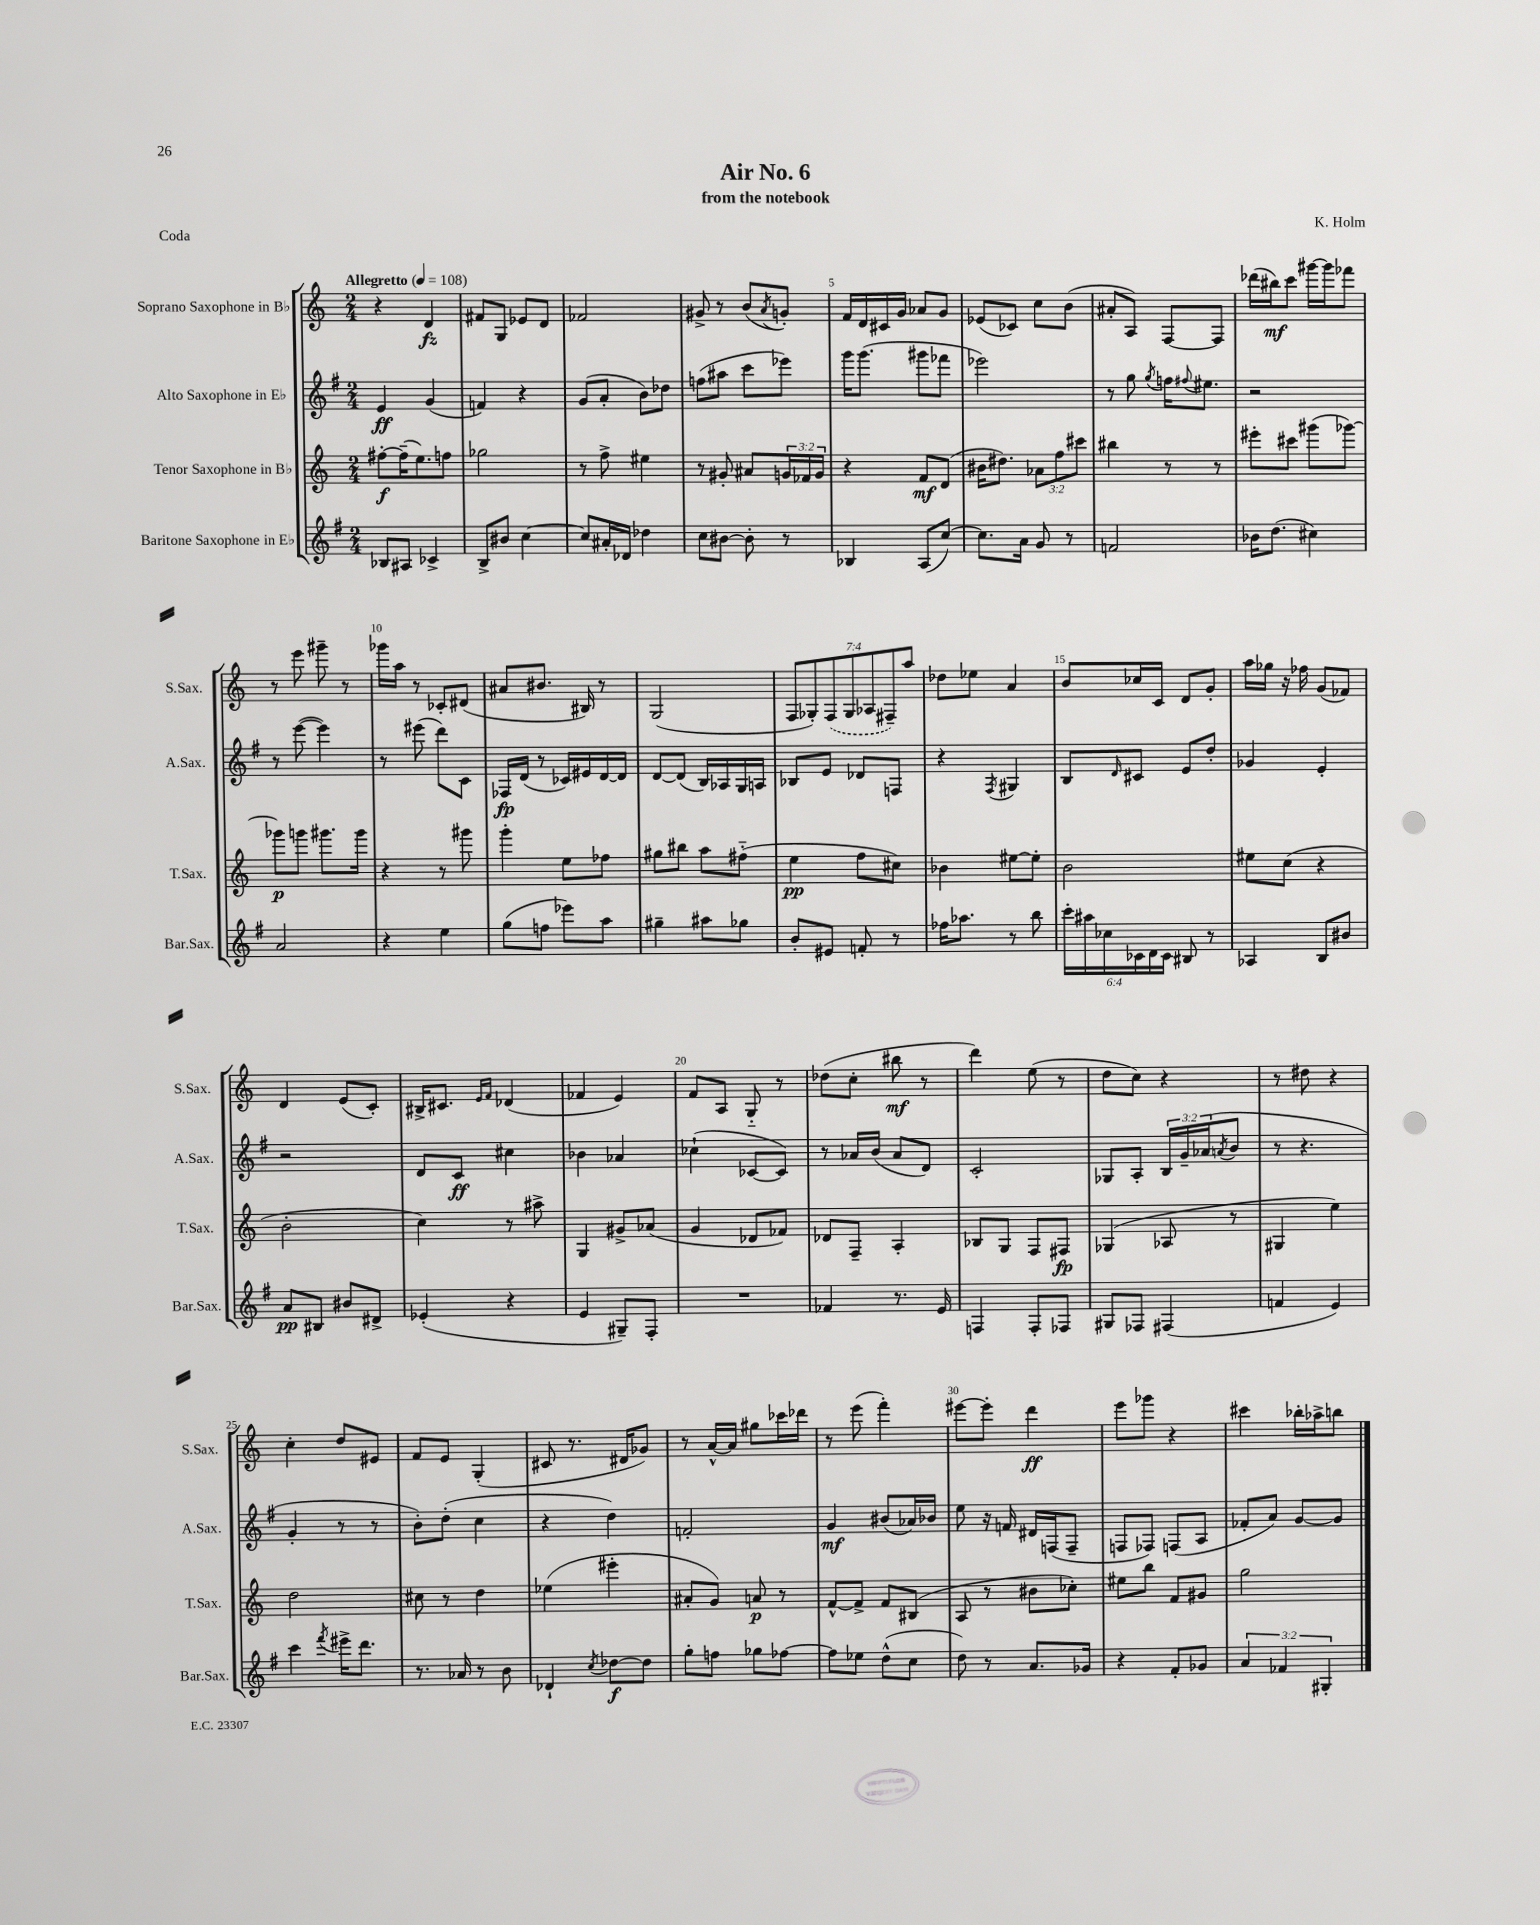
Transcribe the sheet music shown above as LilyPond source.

\header { title = "Air No. 6" composer = "K. Holm" subtitle = "from the notebook" piece = "Coda" }
<<
\new StaffGroup <<
\new Staff = "s0" \with { instrumentName = "Soprano Saxophone in Bb" shortInstrumentName = "S.Sax." } {
    \clef treble \key c \major \numericTimeSignature \time 2/4 \override Staff.TupletNumber.text = #tuplet-number::calc-fraction-text \tempo "Allegretto" 4 = 108
    r4 d'4\fz |
    fis'8 g8 ees'8 d'8 |
    fes'2 |
    gis'8-> r8 b'8( \acciaccatura { a'8 } g'8-.) |
    f'16 d'16 cis'16 g'16 aes'8 g'8 |
    ees'8( ces'8) c''8 b'8( |
    ais'8-. a8) f8~ f8 |
    des'''16( bis''16\mf) c'''8 gis'''16~ gis'''16 fes'''8 |
    r8 e'''8 gis'''8-- r8 |
    ges'''16 a''16 r8 ces'8-. dis'8( |
    ais'8 bis'8. bis16) r8 |
    g2( |
    \tuplet 7/4 { f8 ges8-.) \once \slurDashed f8( ges8 aes8 fis8--) a''8 } |
    des''8 ees''8 a'4 |
    b'8 ces''16 c'16 d'8 g'8-. |
    a''16 ges''16 r16 fes''16 g'8( fes'8) |
    d'4 e'8( c'8-.) |
    bis16-> cis'8. \grace { e'16 f'16 } des'4( |
    fes'4 e'4) |
    f'8 a8 g8-_ r8 |
    des''8( c''8-. bis''8\mf r8 |
    d'''4) e''8( r8 |
    d''8 c''8) r4 |
    r8 dis''8 r4 |
    c''4-. d''8 eis'8 |
    f'8 e'8 g4-.( |
    cis'8 r8. dis'16 ges'8) |
    r8 a'16~-^ a'16 gis''8 ces'''16 des'''16 |
    r8 e'''8( f'''4-.) |
    eis'''8~ eis'''8-. d'''4\ff |
    e'''8 ges'''8 r4 |
    cis'''4 bes''16-. aes''16-> b''8 \bar "|." |
}
\new Staff = "s1" \with { instrumentName = "Alto Saxophone in Eb" shortInstrumentName = "A.Sax." } {
    \clef treble \key g \major \numericTimeSignature \time 2/4 \override Staff.TupletNumber.text = #tuplet-number::calc-fraction-text
    e'4\ff g'4( |
    f'4) r4 |
    g'8( a'8-. b'8) des''8 |
    f''8( ais''8 c'''8 ees'''8) |
    g'''16 g'''8.( gis'''8 fes'''8 |
    ees'''2) |
    r8 g''8 \acciaccatura { g''8 } f''16 \appoggiatura { fis''8 } eis''8. |
    r2 |
    r8 e'''8~( e'''4) |
    r8 eis'''8( d'''8) c'8 |
    fes16\fp d'16( r8 ces'16) eis'16 d'16~ d'16 |
    d'8~ d'8( b16) aes16 g16 a16 |
    bes8 e'8 des'8 f8 |
    r4 \acciaccatura { fis8 } gis4 |
    b8 \grace { d'16 } cis'8 e'8 d''8-. |
    ges'4 e'4-. |
    r2 |
    d'8 c'8\ff cis''4 |
    bes'4 aes'4 |
    ces''4-!( ces'8~ ces'8) |
    r8 aes'16 b'16( aes'8 d'8) |
    c'2-. |
    ges8 a8-. \tuplet 3/2 { b16 g'16-- aes'16( } \acciaccatura { a'8 } b'8 |
    r8 r4. |
    g'4-. r8 r8 |
    b'8-.) d''8-.( c''4 |
    r4 d''4) |
    f'2-. |
    g'4\mf bis'8( aes'16) bes'16 |
    e''8 r16 f'16 dis'16 f16( f8-- |
    f8 fes8) f8( a8 |
    fes'8-. a'8) g'8~ g'8 \bar "|." |
}
\new Staff = "s2" \with { instrumentName = "Tenor Saxophone in Bb" shortInstrumentName = "T.Sax." } {
    \clef treble \key c \major \numericTimeSignature \time 2/4 \override Staff.TupletNumber.text = #tuplet-number::calc-fraction-text
    fis''8~-.\f fis''16--( e''8.) f''8 |
    ges''2 |
    r8 f''8-> eis''4 |
    r8 gis'8-. ais'8 \tuplet 3/2 { g'16 fes'16 g'16 } |
    r4 f'8\mf d'8( |
    bis'16 dis''8.) \tuplet 3/2 { aes'8 f''8 cis'''8 } |
    bis''4 r8 r8 |
    eis'''8-. cis'''8 gis'''8( ges'''8~) |
    ges'''8\p g'''8 gis'''8. gis'''16 |
    r4 r8 gis'''8 |
    g'''4-. e''8 fes''8 |
    gis''8 bis''8 a''8 fis''8-_( |
    e''4\pp f''8 cis''8) |
    bes'4 eis''8~ eis''8-. |
    b'2 |
    eis''8 c''8( r4 |
    b'2-. |
    c''4) r8 ais''8-> |
    g4 gis'8-> aes'8( |
    g'4 des'8 fes'8) |
    des'8 f8-- a4-. |
    bes8 g8 f8 fis8\fp |
    ges4( aes8 r8 |
    gis4 e''4) |
    d''2 |
    cis''8 r8 d''4 |
    ees''4( eis'''4-. |
    ais'8-. g'8) a'8\p r8 |
    f'8~-^ f'8-> f'8 bis8( |
    a8 r8 bis'8 ces''8-.) |
    eis''8 b''8 f'8 gis'8 |
    g''2 \bar "|." |
}
\new Staff = "s3" \with { instrumentName = "Baritone Saxophone in Eb" shortInstrumentName = "Bar.Sax." } {
    \clef treble \key g \major \numericTimeSignature \time 2/4 \override Staff.TupletNumber.text = #tuplet-number::calc-fraction-text
    bes8 ais8 ces'4-> |
    b8-> bis'8 c''4~ |
    c''8 ais'16-. des'16 des''4 |
    c''8 bis'8~ bis'8-. r8 |
    bes4 a8( c''8~) |
    c''8. a'16 g'8 r8 |
    f'2 |
    bes'16 d''8.( cis''4) |
    a'2 |
    r4 e''4 |
    g''8( f''8 ees'''8) a''8 |
    gis''4-- ais''8 ges''8 |
    b'8-. eis'8 f'8-. r8 |
    fes''16 aes''8. r8 b''8 |
    \tuplet 6/4 { c'''16-. ais''16 ces''16 ces'16 d'16 ces'16 } bis8 r8 |
    aes4 b8 bis'8 |
    a'8\pp bis8 bis'8 dis'8-> |
    ees'4-.( r4 |
    e'4 gis8--) fis8-. |
    R2 |
    fes'4 r8. e'16 |
    f4 f8-. fes8 |
    gis8 fes8 fis4( |
    f'4 e'4) |
    c'''4 \acciaccatura { fis'''8 } eis'''16-> d'''8. |
    r8. aes'16 r8 b'8 |
    des'4-! \acciaccatura { c''8 } des''8~\f des''8 |
    g''8-. f''8 ges''8 fes''8~ |
    fes''8 ees''8 d''8-^( c''8 |
    d''8) r8 a'8. ges'16 |
    r4 fis'8-. ges'8 |
    \tuplet 3/2 { a'4 fes'4 gis4-. } \bar "|." |
}
>>
>>
\layout { \context { \Score \override BarNumber.break-visibility = ##(#f #t #t) barNumberVisibility = #(every-nth-bar-number-visible 5) } }
